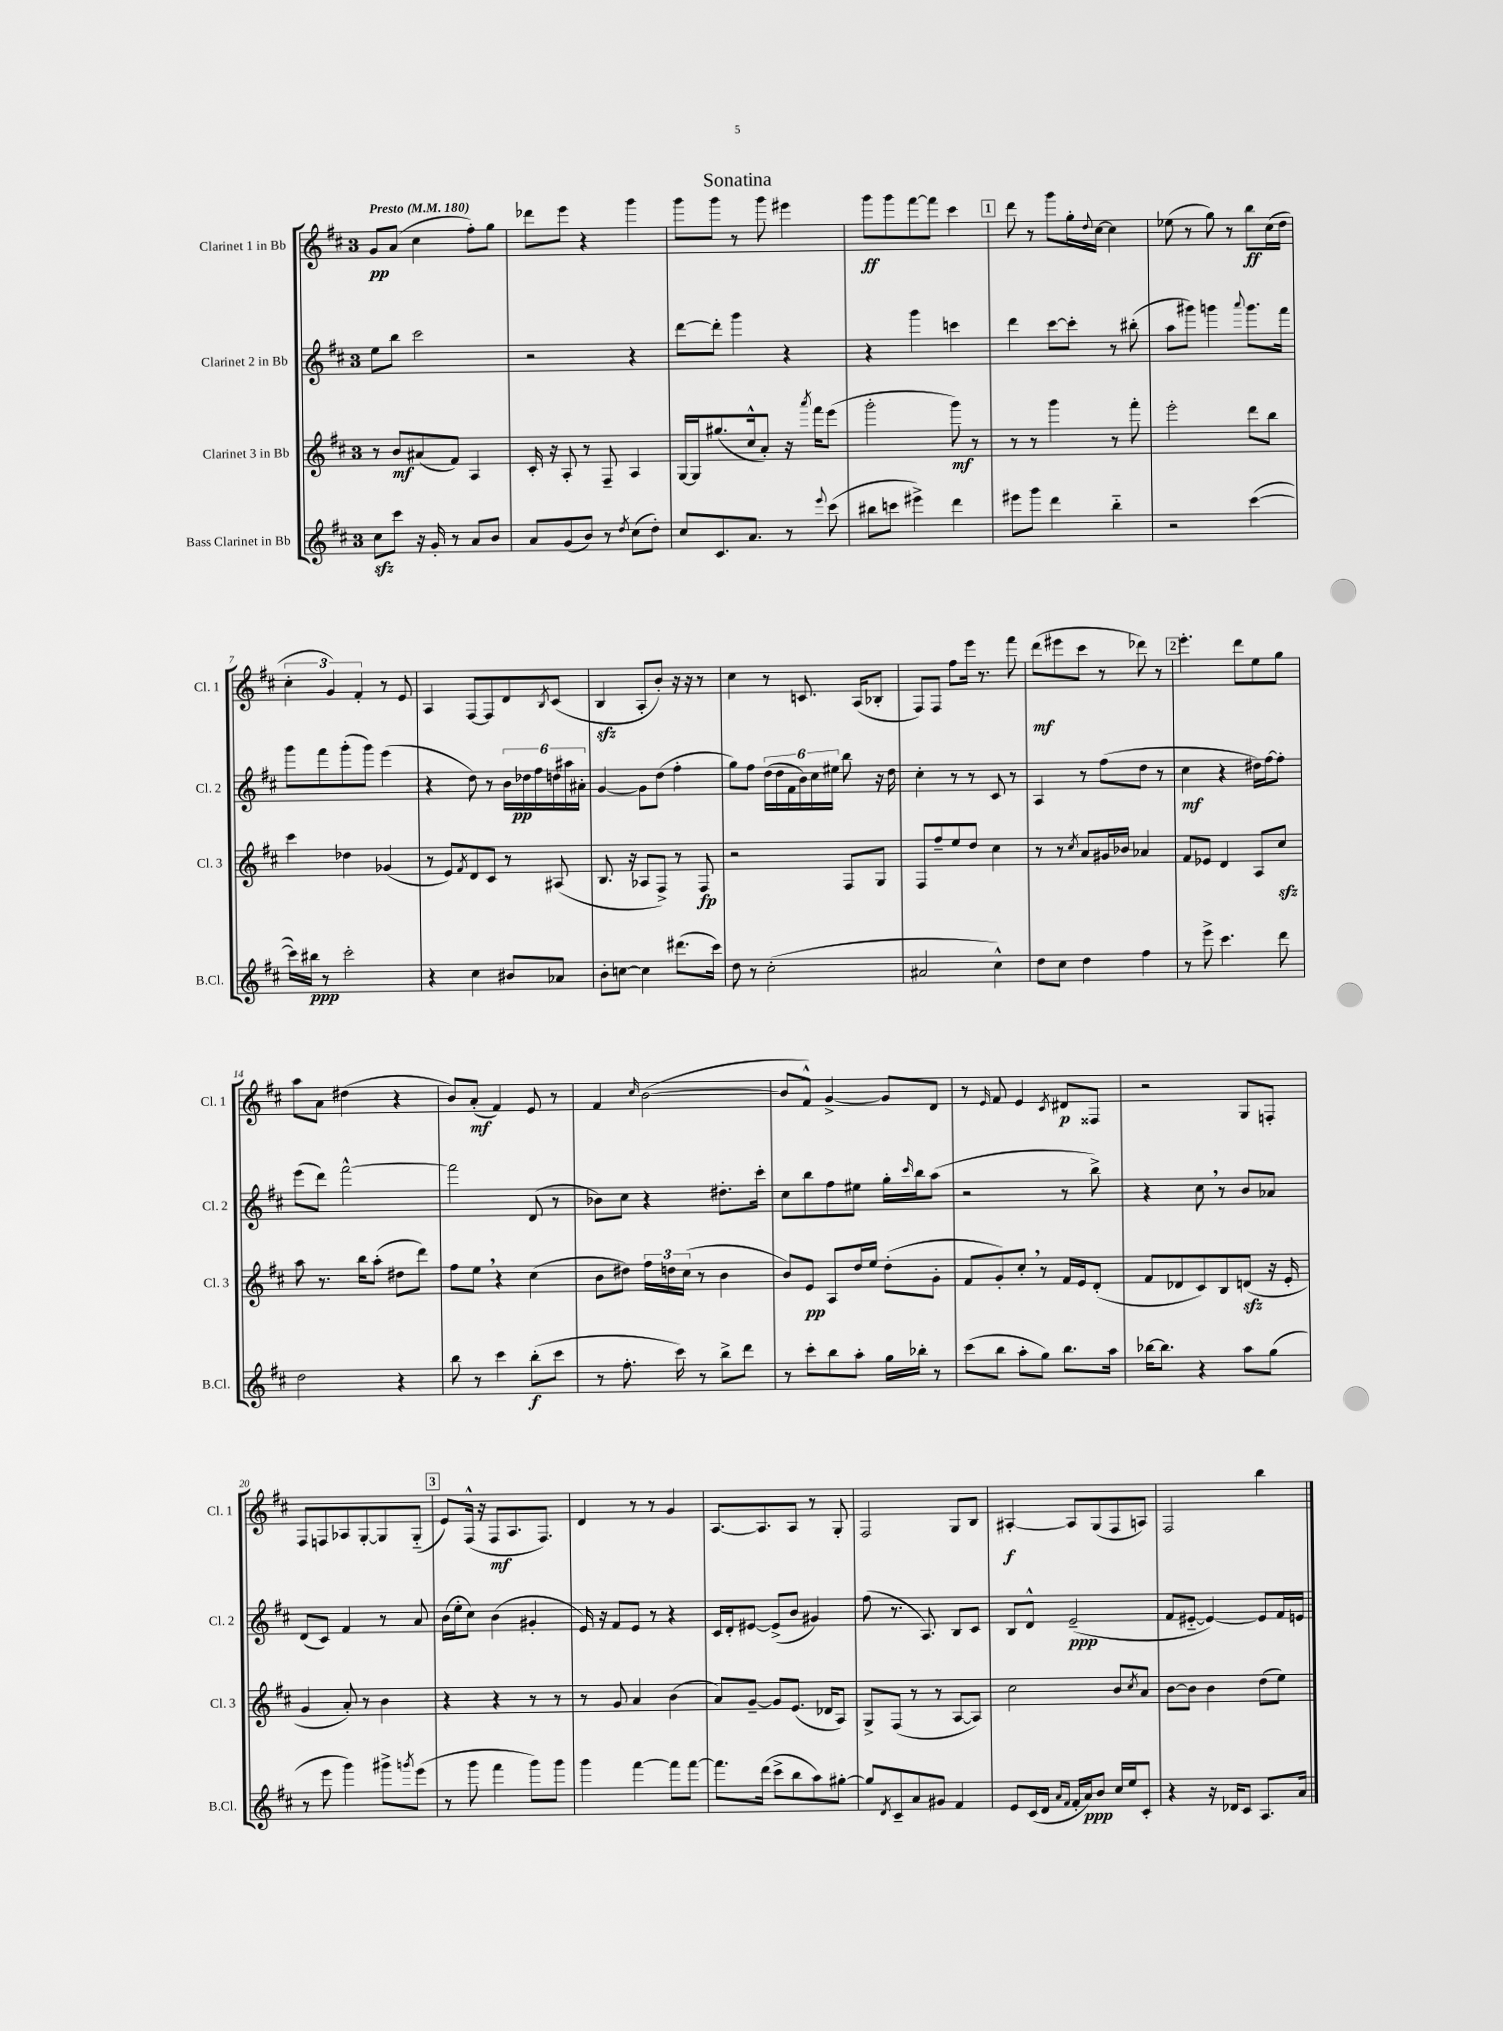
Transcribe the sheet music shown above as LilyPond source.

\header { title = "Sonatina" }
<<
\new StaffGroup <<
\new Staff = "s0" \with { instrumentName = "Clarinet 1 in Bb" shortInstrumentName = "Cl. 1" } {
    \clef treble \key d \major \once \override Staff.TimeSignature.style = #'single-digit \time 3/4 \tempo "Presto" 4 = 180
    g'8\pp a'8( cis''4 fis''8-.) g''8 |
    des'''8 e'''8 r4 g'''4 |
    g'''8 g'''8 r8 g'''8 eis'''4 |
    g'''8\ff g'''8 fis'''8~ fis'''8 cis'''4 |
    \mark \markup { \box "1" } d'''8 r8 g'''8 g''16-. \appoggiatura { d''8 } cis''16~ cis''4 |
    ees''8( r8 g''8) r8 b''8\ff cis''16( d''16 |
    \tuplet 3/2 { cis''4-. g'4) fis'4-. } r8 e'8 |
    a4 fis8~ fis8 d'8 \acciaccatura { b8 } cis'8( |
    b4\sfz a8-. b'8-.) r16 r16 r8 |
    cis''4 r8 c'8. a16( bes8-. |
    fis8) fis8 fis''8 e'''16 r8. fis'''8 |
    d'''8\mf( eis'''8 cis'''8 r8 des'''8) r8 |
    \mark \markup { \box "2" } e'''4.-. d'''8 e''8 g''8 |
    a''8 a'8 dis''4( r4 |
    b'8) a'8-.\mf( fis'4) e'8 r8 |
    fis'4 \grace { cis''16 } b'2~( |
    b'8 fis'8-^) g'4~-> g'8 d'8 |
    r8 \grace { e'16 } fis'8 e'4 \acciaccatura { cis'8 } dis'8\p fisis8 |
    r2 g8 f8-. |
    fis8 f8 aes8 g8~-. g8 g8-_( |
    \mark \markup { \box "3" } e'8) fis16-^( r16 fis8\mf a8. fis8.) |
    d'4 r8 r8 g'4 |
    a8.~ a8. a8 r8 g8-. |
    fis2 g8 b8 |
    ais4~-.\f ais8 g8( fis8 a8) |
    fis2 b''4 \bar "|." |
}
\new Staff = "s1" \with { instrumentName = "Clarinet 2 in Bb" shortInstrumentName = "Cl. 2" } {
    \clef treble \key d \major \once \override Staff.TimeSignature.style = #'single-digit \time 3/4
    e''8 b''8 cis'''2 |
    r2 r4 |
    d'''8~ d'''8-. g'''4 r4 |
    r4 g'''4 c'''4 |
    \mark \markup { \box "1" } d'''4 cis'''8~ cis'''8-. r8 bis''8-.( |
    a''8 gis'''8) g'''4 \appoggiatura { a'''8 } g'''8. fis'''16 |
    g'''8 fis'''8 g'''8-.( g'''8) e'''4( |
    r4 d''8) r8 \tuplet 6/4 { b'16 des''16\pp fis''16 d''16 ais''16 ais'16-. } |
    g'4~ g'8 d''8( fis''4-. |
    g''8) fis''8 \tuplet 6/4 { d''16( d''16 fis'16 b'16) cis''16 eis''16 } b''8 r16 d''16 |
    cis''4-. r8 r8 cis'8 r8 |
    a4 r8 fis''8( d''8 r8 |
    \mark \markup { \box "2" } cis''4\mf r4 dis''16) fis''16~ fis''8-. |
    e'''8( d'''8) fis'''2~-^ |
    fis'''2 d'8( r8 |
    bes'8) cis''8 r4 dis''8.-. cis'''16-. |
    cis''8 b''8 fis''8 eis''8 g''16-. \grace { cis'''16 } b''16 a''8( |
    r2 r8 b''8->) |
    r4 cis''8 \breathe r8 b'8 aes'8 |
    d'8( cis'8) fis'4 r8 a'8 |
    \mark \markup { \box "3" } b'16( e''16-. cis''8) b'4( gis'4-. |
    e'16) r16 fis'8 e'8 r8 r4 |
    cis'16 d'16-. eis'8~ eis'8->( b'8 gis'4) |
    fis''8( r8. a8.) b8 cis'8 |
    b8 d'8-^ e'2--\ppp( |
    fis'8 eis'8~-_ eis'4~) eis'8 fis'16 e'16 \bar "|." |
}
\new Staff = "s2" \with { instrumentName = "Clarinet 3 in Bb" shortInstrumentName = "Cl. 3" } {
    \clef treble \key d \major \once \override Staff.TimeSignature.style = #'single-digit \time 3/4
    r8 b'8\mf ais'8( fis'8) a4 |
    cis'16-. r16 a8-. r8 fis8-- a4 |
    g16~ g16 gis''8.( cis''16-^ a'8-.) r16 \acciaccatura { a'''8 } fis'''16 e'''8( |
    g'''2-. g'''8\mf) r8 |
    \mark \markup { \box "1" } r8 r8 g'''4 r8 fis'''8-. |
    e'''2-. d'''8 b''8 |
    cis'''4 des''4 ges'4( |
    r8 e'8) \acciaccatura { fis'8 } d'8 cis'8 r8 ais8( |
    b8. r16 aes8 fis8->) r8 fis8\fp |
    r2 fis8 g8 |
    fis8 fis''8-- e''8 d''8 cis''4 |
    r8 r8 \acciaccatura { cis''8 } a'8 gis'16 bes'16 aes'4 |
    \mark \markup { \box "2" } fis'8 ees'8 d'4 a8 cis''8\sfz |
    a''8 r8. b''16 a''8-.( dis''8 d'''8) |
    fis''8 e''8 \breathe r4 cis''4( |
    b'8 dis''8) \tuplet 3/2 { fis''16 d''16 cis''16( } r8 b'4 |
    b'8) e'8\pp a8 d''16 e''16 d''8-.( g'8-. |
    fis'8 g'8-.) cis''8-. \breathe r8 fis'16 e'16 d'8-.( |
    fis'8 des'8 cis'8) b8 d'8\sfz( r16 e'16-. |
    g'4 a'8-.) r8 b'4 |
    \mark \markup { \box "3" } r4 r4 r8 r8 |
    r8 g'8 a'4 b'4( |
    a'8) g'8~-- g'8 e'8.( des'16 a8) |
    g8-> fis8( r8 r8 a8~ a8) |
    cis''2 b'8 \acciaccatura { cis''8 } a'8 |
    b'8~ b'8 b'4 d''8( e''8) \bar "|." |
}
\new Staff = "s3" \with { instrumentName = "Bass Clarinet in Bb" shortInstrumentName = "B.Cl." } {
    \clef treble \key d \major \once \override Staff.TimeSignature.style = #'single-digit \time 3/4
    cis''8\sfz cis'''8 r16 g'16-. r8 a'8 b'8 |
    a'8 g'8( b'8) r8 \acciaccatura { d''8 } cis''8( d''8-.) |
    cis''8 cis'8. a'8. r8 \appoggiatura { e'''8 } cis'''8( |
    bis''8 c'''8 eis'''4->) d'''4 |
    \mark \markup { \box "1" } eis'''8 g'''8 d'''4 b''4-_ |
    r2 cis'''4~( |
    cis'''16) bis''16\ppp r8 cis'''2-. |
    r4 cis''4 bis'8 aes'8 |
    b'8-. c''8~ c''4 dis'''8.( cis'''16) |
    d''8 r8 cis''2-.( |
    ais'2 cis''4-^) |
    d''8 cis''8 d''4 fis''4 |
    \mark \markup { \box "2" } r8 e'''8-> cis'''4. d'''8 |
    d''2 r4 |
    b''8 r8 cis'''4 b''8-.\f( cis'''8 |
    r8 fis''8.-. cis'''16) r8 b''8-> d'''8 |
    r8 cis'''8-. b''8 a''8-. g''16 bes''16-. r8 |
    cis'''8( b''8 a''8-. g''8) b''8. a''16 |
    bes''16~ bes''8. r4 a''8 g''8( |
    r8 e'''8 g'''4) gis'''8-> \acciaccatura { g'''8 } e'''8( |
    \mark \markup { \box "3" } r8 g'''8 fis'''4 g'''8) g'''8 |
    g'''4 fis'''4~ fis'''8 fis'''8~ |
    fis'''8. d'''16( cis'''8-> b''8 a''8) gis''8~-. |
    gis''8 \acciaccatura { d'8 } cis'8-- a'8 gis'8 fis'4 |
    e'8 cis'16( d'16 \grace { a'16 fis'16 } fis'16-. a'16\ppp) b'8 cis''16 e''16 cis'8-. |
    r4 r16 des'16 cis'8 a8. a'16 \bar "|." |
}
>>
>>
